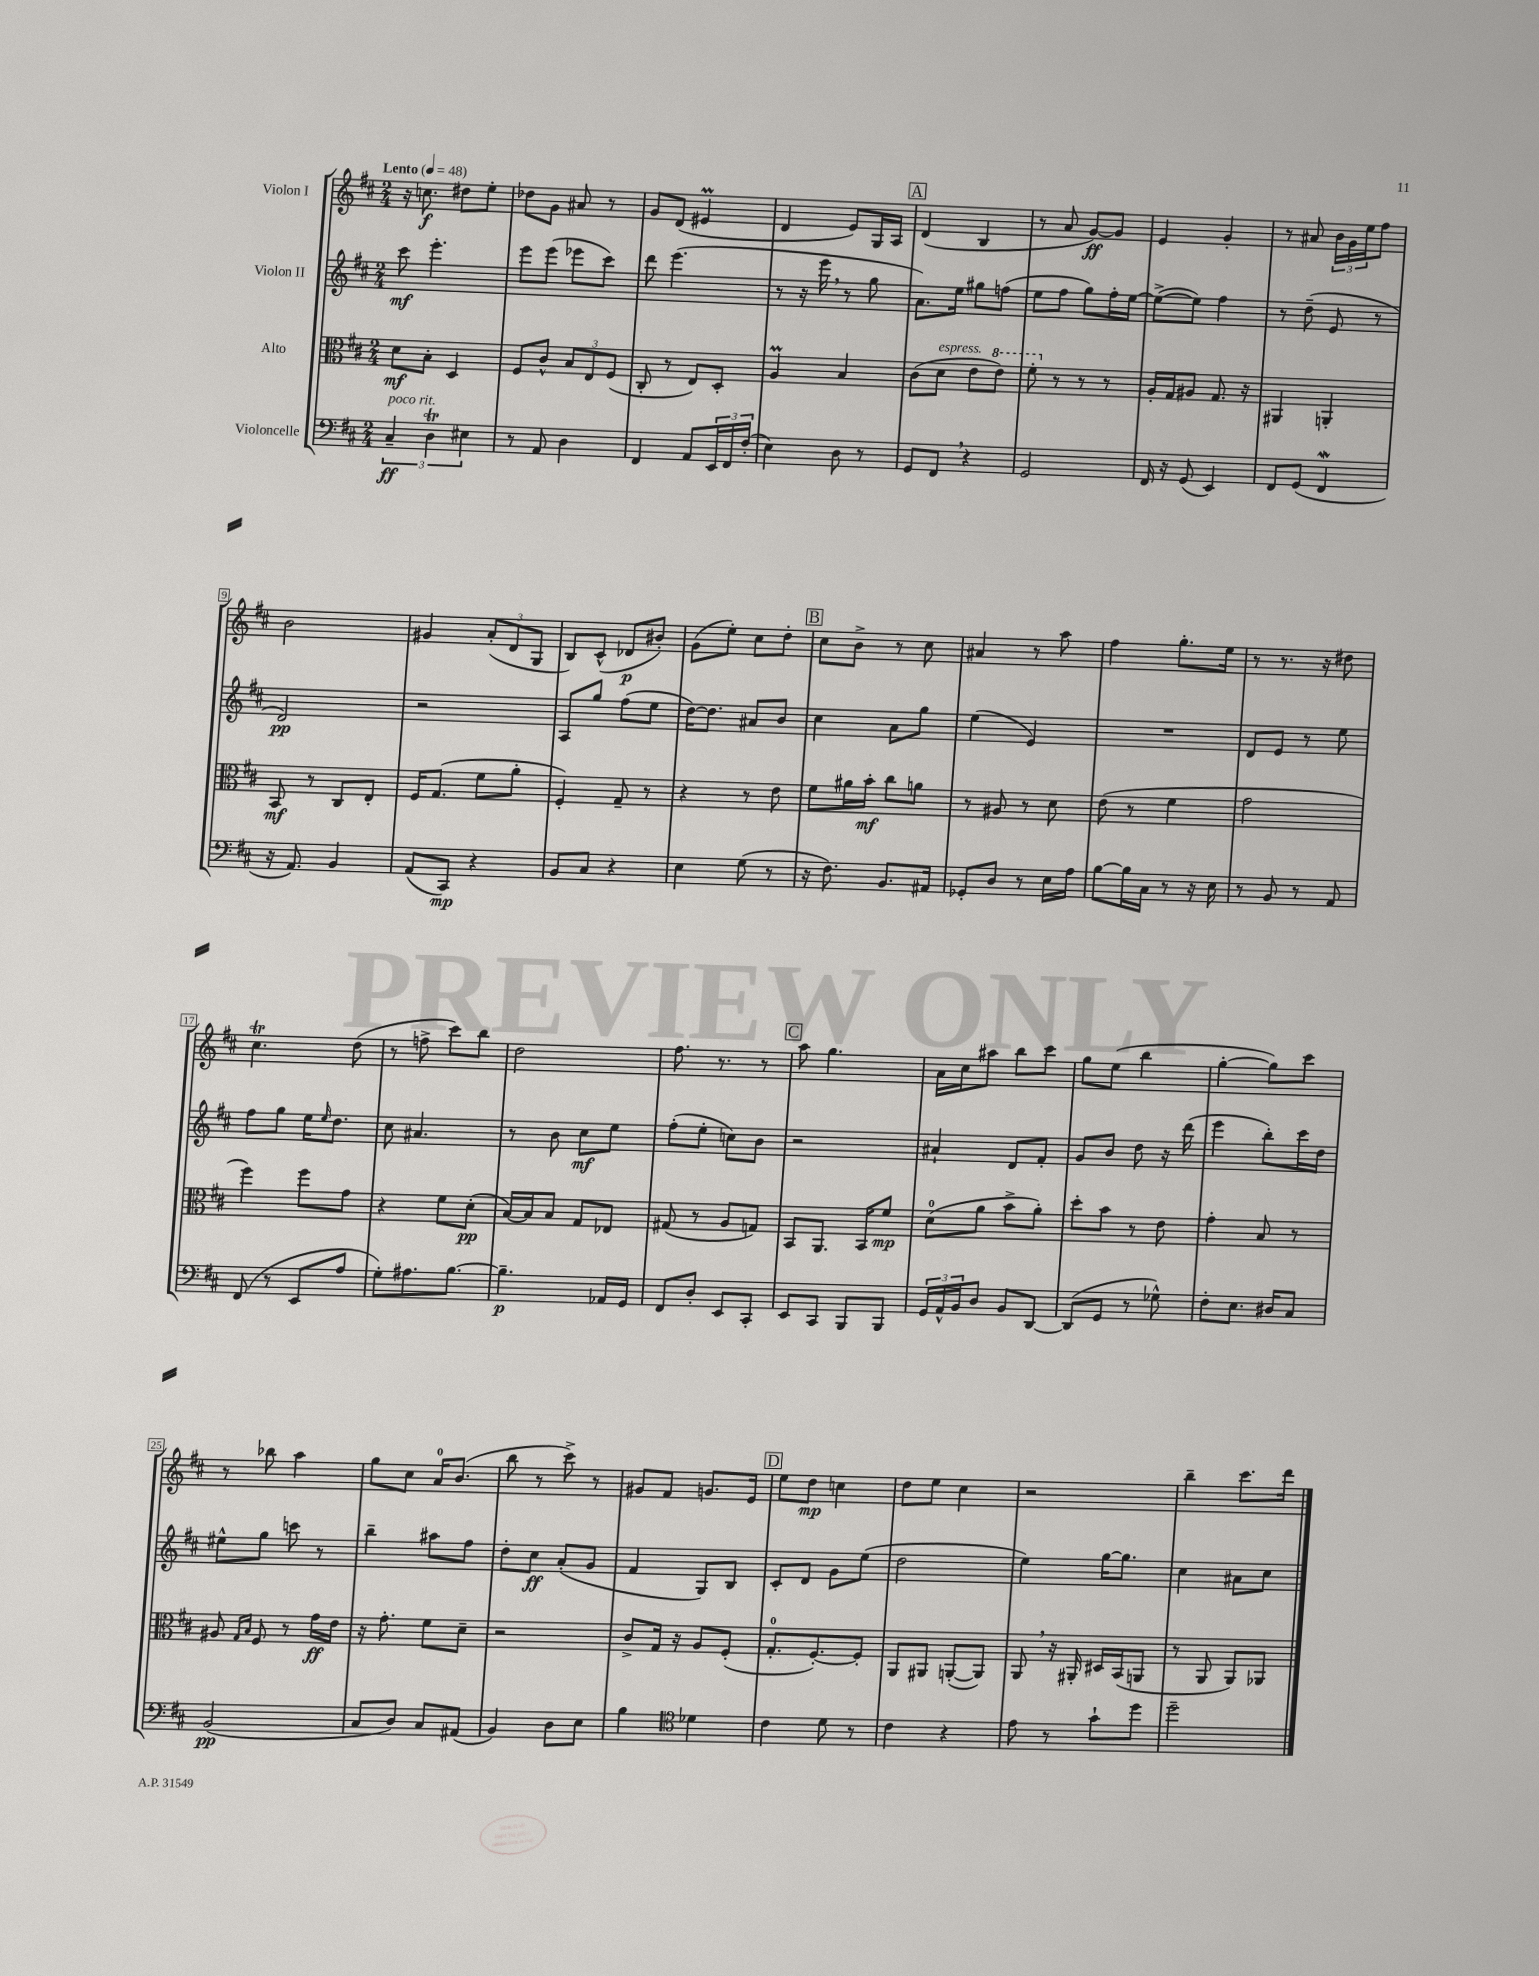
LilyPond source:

<<
\new StaffGroup <<
\new Staff = "s0" \with { instrumentName = "Violon I" } {
    \clef treble \key d \major \numericTimeSignature \time 2/4 \tempo "Lento" 4 = 48
    r16 c''8.\f dis''8 e''8-. |
    des''8 g'8 ais'8 r8 |
    g'8 d'8( eis'4\prall |
    d'4 e'8) g16 a16 |
    \mark \markup { \box "A" } d'4( b4 |
    r8 a'8 g'8~\ff) g'8 |
    e'4 g'4-. |
    r8 ais'8 \tuplet 3/2 { b'16 g'16 e''16 } fis''8 |
    b'2 |
    gis'4 \tuplet 3/2 { a'8-.( d'8 g8 } |
    b8) cis'8-^( des'8\p bis'8-.) |
    g'8( e''8-.) cis''8 d''8-. |
    \mark \markup { \box "B" } cis''8 b'8-> r8 cis''8 |
    ais'4 r8 a''8 |
    fis''4 g''8.-. e''16 |
    r8 r8. r16 dis''8 |
    cis''4.\trill d''8( |
    r8 f''8-> cis'''8) b''8 |
    d''2 |
    fis''8. r8. r8 |
    \mark \markup { \box "C" } a''8 g''4. |
    a'16 cis''16 ais''8 b''8 cis'''8 |
    g''8 e''8( b''4 |
    g''4~-. g''8) cis'''8 |
    r8 bes''8 a''4 |
    g''8 cis''8 a'16-0 b'8.( |
    b''8 r8 cis'''8->) r8 |
    gis'8 fis'8 g'8. e'16 |
    \mark \markup { \box "D" } e''8 d''8\mp c''4 |
    d''8 e''8 cis''4 |
    r2 |
    b''4-- cis'''8. d'''16 \bar "|." |
}
\new Staff = "s1" \with { instrumentName = "Violon II" } {
    \clef treble \key d \major \numericTimeSignature \time 2/4
    cis'''8\mf e'''4.-. |
    e'''8 e'''8( ees'''8 cis'''8) |
    d'''8 e'''4.( |
    r8 r16 e'''16 \breathe r8 g''8 |
    \mark \markup { \box "A" } a'8.) e''16 gis''8 f''8( |
    e''8 fis''8 g''8) fis''16-. e''16~ |
    e''8~->( e''8) fis''4 |
    r8 d''8--( e'8 r8 |
    d'2\pp) |
    r2 |
    a8 g''8 fis''8( e''8 |
    d''16~) d''8. ais'8 b'8 |
    \mark \markup { \box "B" } cis''4 a'8 g''8 |
    e''4( e'4) |
    R2 |
    d'8 e'8 r8 e''8 |
    fis''8 g''8 e''16 \grace { e''16 } d''8. |
    cis''8 ais'4. |
    r8 b'8 cis''8\mf e''8 |
    fis''8-.( e''8-. c''8) b'8 |
    \mark \markup { \box "C" } r2 |
    ais'4-! d'8 fis'8-. |
    g'8 b'8 d''8 r16 d'''16( |
    e'''4 b''8-.) cis'''16 d''16 |
    eis''8-^ g''8 c'''8 r8 |
    b''4-- ais''8 fis''8 |
    d''8-. cis''8\ff a'8-.( g'8 |
    fis'4 g8) b8 |
    \mark \markup { \box "D" } cis'8-. d'8 g'8 e''8( |
    d''2 |
    e''4) g''16~ g''8. |
    cis''4 ais'8 cis''8 \bar "|." |
}
\new Staff = "s2" \with { instrumentName = "Alto" } {
    \clef alto \key d \major \numericTimeSignature \time 2/4
    d'8\mf b8-. d4 |
    fis8 cis'8-^ \tuplet 3/2 { b8 e8 fis8( } |
    cis8-. r8 e8) d8-. |
    a4\prall b4 |
    \mark \markup { \box "A" } cis'8( d'8^\markup { \italic "espress." } e'8 \ottava #1 e''8) |
    fis''8-. \ottava #0 r8 r8 r8 |
    a16-. g16 ais8 g8. r16 |
    ais,4 a,4-. |
    b,8\mf r8 cis8 e8-. |
    fis16 g8.( fis'8 a'8-. |
    fis4-.) g8-- r8 |
    r4 r8 e'8 |
    \mark \markup { \box "B" } fis'8 ais'16 b'16-.\mf cis''8 a'8 |
    r8 ais8 r8 d'8 |
    e'8( r8 fis'4 |
    g'2 |
    fis''4) fis''8 g'8 |
    r4 fis'8 d'8-.\pp( |
    b16~) b16 b8 g8 ees8 |
    gis8( r8 a8 g8) |
    \mark \markup { \box "C" } b,8 a,8. b,16 fis'8\mp |
    d'8-0( a'8 b'8-> a'8-.) |
    d''8-. b'8 r8 e'8 |
    g'4-. b8 r8 |
    ais8 \grace { g16 b16 } fis8 r8 g'16\ff e'16 |
    r16 g'8.-. fis'8 d'8-- |
    r2 |
    cis'8-> g16 r16 a8 fis8-.( |
    \mark \markup { \box "D" } g8.-0-. fis8.~-.) fis8-. |
    a,8 ais,8 a,8~-.( a,8) |
    a,8 \breathe r16 ais,16-. dis16 b,16( a,8 |
    r8 a,8 a,8) aes,8 \bar "|." |
}
\new Staff = "s3" \with { instrumentName = "Violoncelle" } {
    \clef bass \key d \major \numericTimeSignature \time 2/4
    \tuplet 3/2 { cis4--\ff^\markup { \italic "poco rit." } d4\trill eis4 } |
    r8 a,8 d4 |
    fis,4 a,8 \tuplet 3/2 { e,16 fis,16 fis16-.( } |
    e4) d8 r8 |
    \mark \markup { \box "A" } g,8 fis,8 \breathe r4 |
    g,2 |
    fis,16 r16 g,8( e,4) |
    fis,8 g,8( fis,4\mordent |
    r16 a,8.) b,4 |
    a,8( cis,8\mp) r4 |
    b,8 cis8 r4 |
    e4 g8( r8 |
    \mark \markup { \box "B" } r16 fis8.) b,8. ais,16 |
    ges,8-. d8 r8 e16 a16 |
    b8~ b16 cis16 r8 r16 e16 |
    r8 b,8 r8 a,8 |
    fis,8( r8 e,8 a8 |
    g8-.) ais8. b8.~ |
    b4.--\p aes,16 g,16 |
    fis,8 d8-. e,8 cis,8-. |
    \mark \markup { \box "C" } e,8 cis,8 b,,8 b,,8 |
    \tuplet 3/2 { g,16 a,16-^ b,16 } d8 b,8 d,8~ |
    d,8( g,8 r8 ges8-^) |
    fis8-. e8. dis16 cis8 |
    b,2\pp( |
    cis8 d8) cis8 ais,8( |
    b,4) d8 e8 |
    b4 \clef tenor des'4 |
    \mark \markup { \box "D" } cis'4 d'8 r8 |
    cis'4 r4 |
    e'8 r8 g'8-! d''8 |
    d''2-- \bar "|." |
}
>>
>>
\layout { \context { \Score \override BarNumber.stencil = #(make-stencil-boxer 0.1 0.3 ly:text-interface::print) } }
